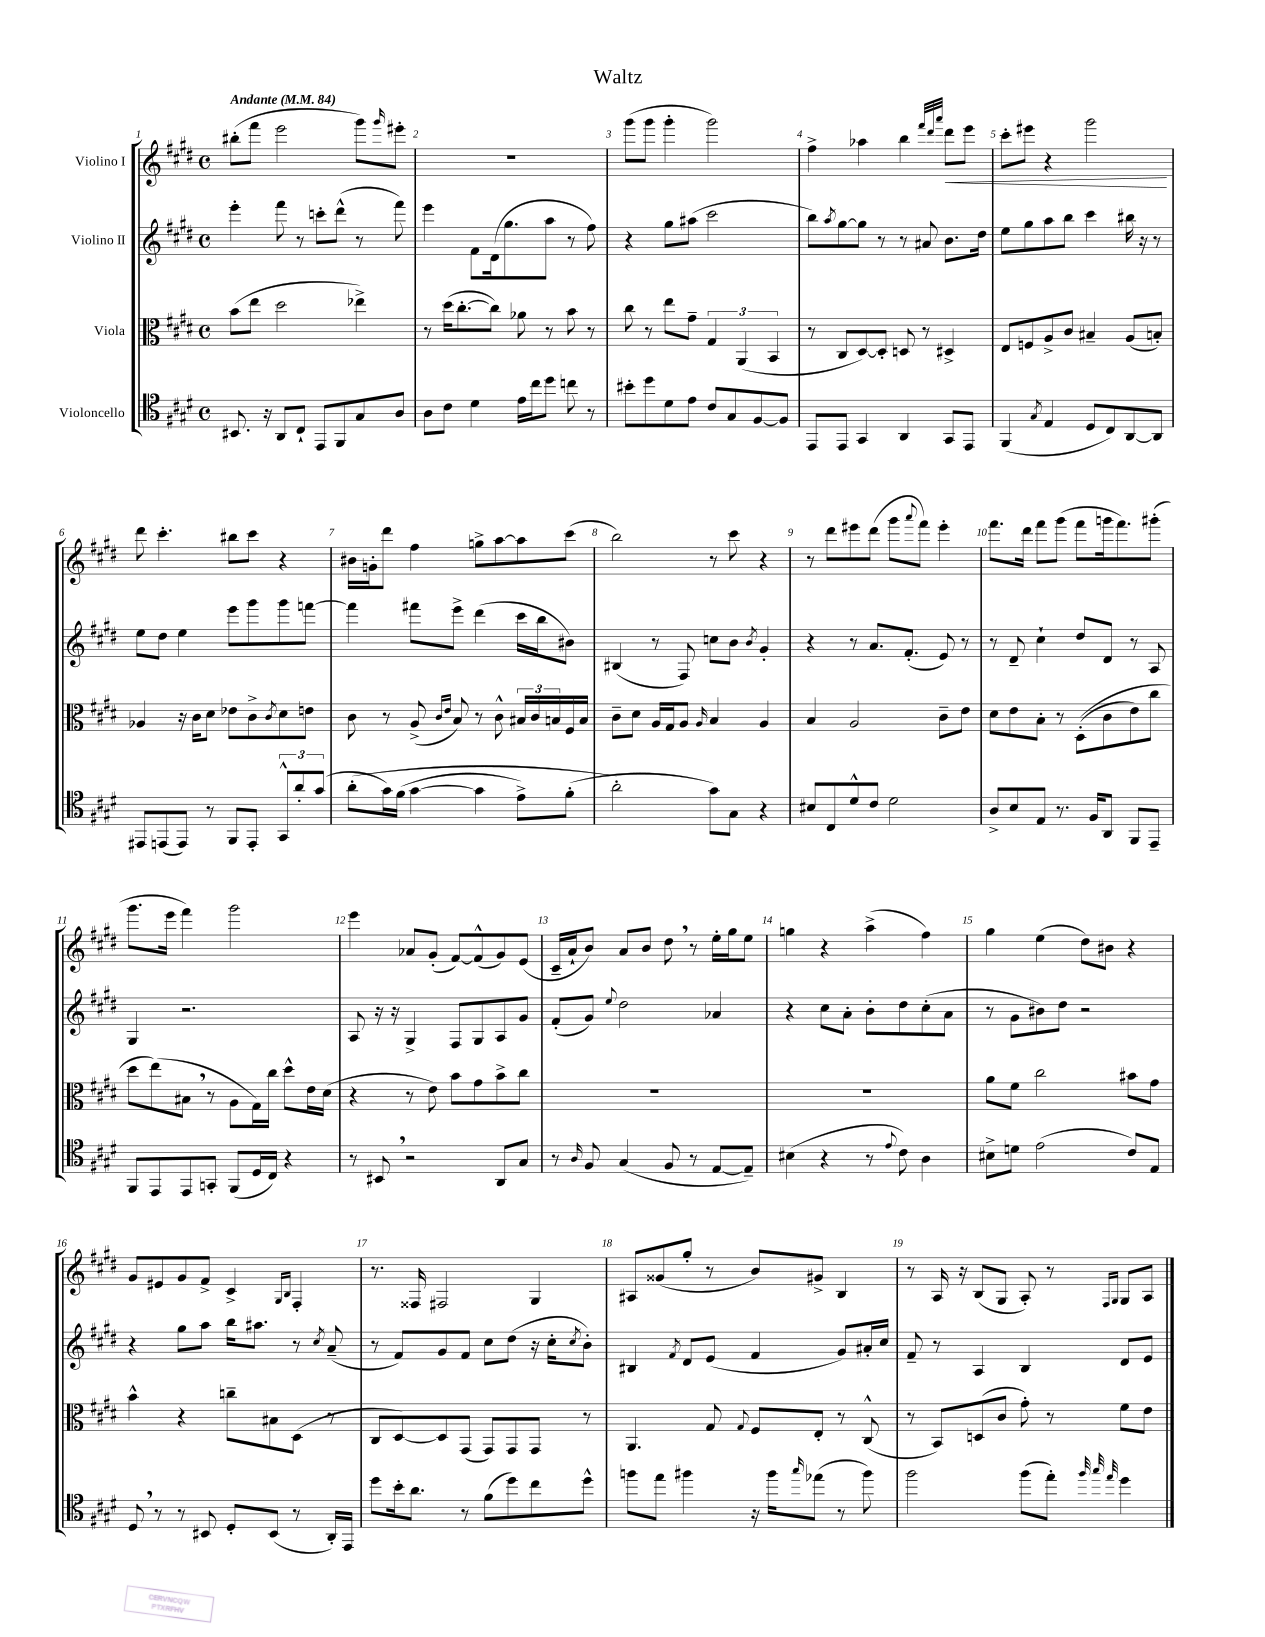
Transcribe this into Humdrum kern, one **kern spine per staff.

**kern	**kern	**kern	**kern
*staff4	*staff3	*staff2	*staff1
*clefC4	*clefC3	*clefG2	*clefG2
*k[f#c#g#d#]	*k[f#c#g#d#]	*k[f#c#g#d#]	*k[f#c#g#d#]
*M4/4	*M4/4	*M4/4	*M4/4
*met(c)	*met(c)	*met(c)	*met(c)
*MM84	*MM84	*MM84	*MM84
8.BB#	(8b	4eee'	(8bb#'
.	8ee	.	8fff#
16r	.	.	.
8AA	2dd#	8fff#	2eee
8C#`	.	8r	.
8EE	.	8ccc'	.
8FF#	.	(8ddd#^^	.
8G#	4ee-^)	8r	8ggg#)
.	.	.	16qqggg#
8A	.	8fff#)	8eee#'
=	=	=	=
8A	8r	4eee	1r
8c#	(16dd#	.	.
.	[8.cc#'	.	.
4d#	.	8f#	.
.	8cc#])	(16d#	.
.	.	8.gg#	.
16e	8a-	.	.
16cc#	.	.	.
8dd#	8r	8aa	.
8cc	8b	8r	.
8r	8r	8ff#)	.
=	=	=	=
8b#'	8cc#	4r	(8ggg#
8dd#	8r	.	8ggg#
8d#	8ee	8gg#	4ggg#'
8e	8g#~	(8aa#	.
8c#	6G#	2ccc#	2ggg#)
8G#	.	.	.
.	(6AA	.	.
[8F#	.	.	.
.	6BB	.	.
8F#]	.	.	.
=	=	=	=
8EE	8r	8bb)	4ff#^
.	.	8qaa	.
8EE	8C#	[8gg#	.
4GG#	[8D#)	8gg#]	4aa-
.	8D#']	8r	.
4AA	8D	8r	4bb
.	8r	8a#	.
.	.	.	32qqfff#
.	.	.	32qqddd#
.	.	.	32qqaaa
8GG#	4D#^	8.b	8ddd#
8EE	.	.	8eee
.	.	16dd#	.
=	=	=	=
(4FF#	8E	8ee	8ccc#'
.	8F	8gg#	8eee#
8qG#	.	.	.
4E	8A^	8aa	4r
.	8c#	8bb	.
8D#	4B#~	4ccc#	2ggg#
8C#)	.	.	.
[8AA	(8A	16bb#	.
.	.	16r	.
8AA]	8B')	8r	.
=	=	=	=
8EE#	4A-	8ee	8ddd#
(8EE	.	8dd#	4.ccc#'
8EE)	16r	4ee	.
.	16c#	.	.
8r	8d#	.	.
8FF#	8e-	8eee	8bb#
8EE'	8c#^	8ggg#	8ccc#
.	8qc#	.	.
12GG#^^	8d#	8ggg#	4r
12a'	.	.	.
.	8e	[8fff	.
(12g#	.	.	.
=	=	=	=
&(8a'	8c#	4fff]	16b#
.	.	.	16g'
16g#)	8r	.	8ddd#
(16f#	.	.	.
[4g#	(8A^	8fff#	4ff#
.	16qqc#	.	.
.	16qqe	.	.
.	8B)	8eee^	.
4g#]	8r	(4ddd#	8gg^
.	8c#^^	.	[8aa
8e^)	24B#	16ccc#	8aa]
.	24c#	.	.
.	.	16bb	.
.	24B	.	.
(8f#'	16F#	8b#)	(8ccc#
.	16B	.	.
=	=	=	=
2a'&)	8c#~	(4B#	2bb)
.	8d#	.	.
.	16A	8r	.
.	16G#	.	.
.	8A	8F#)	.
.	16qqA	.	.
8g#)	4B	8cc	8r
8G#	.	8b	8ccc#
.	.	8qb	.
4r	4A	4g#'	4r
=	=	=	=
8B#	4B	4r	8r
8C#	.	.	8ddd#
8d#^^	2A	8r	8eee#
8c#	.	8.a	(8ddd#
2d#	.	.	8ggg#
.	.	(8.f#'	.
.	.	.	8qqaaa
.	.	.	8fff#)
.	8c#~	8e)	4eee#'
.	8e	8r	.
=	=	=	=
8A^	8d#	8r	8.fff#
8B	8e	8d#~	.
.	.	.	16ddd#
8E	8B'	4cc#`	8fff#
8.r	8r	.	(8ggg#
.	&((8D#'	8dd#	8fff#
16F#	.	.	.
8AA	8c#	8d#	16ggg
.	.	.	8.fff#)
8FF#	8e)	8r	.
8EE~	8cc#	8A	(8ggg#'
=	=	=	=
8FF#	8dd#	4G#	8.ggg#
8EE	(8ee&)	.	.
.	.	.	16eee
8EE	8B#	2.r	4fff#)
8GG'	8r	.	.
(8FF#	8A	.	2ggg#
16D#	16G#)	.	.
16C#)	16cc#	.	.
4r	8dd#^^	.	.
.	16e	.	.
.	(16d#	.	.
=	=	=	=
8r	4r	8A	4eee
8BB#	.	16r	.
.	.	16r	.
2r	8r	4G#^	8a-
.	8e)	.	(8g#'
.	8b	8F#	[8f#)
.	8g#	8G#	(8f#^^]
8AA	8b^	8A	8g#)
8G#	8cc#	8g#	(8e
=	=	=	=
8r	1r	(8f#'	16c#~
.	.	.	16a`
16qqA	.	.	.
8F#	.	8g#)	8b)
.	.	8qqee	.
(4G#	.	2dd#	8a
.	.	.	8b
8F#	.	.	8dd#
8r	.	.	8r
[8E	.	4a-	16ee'
.	.	.	16gg#
8E~])	.	.	8ee
=	=	=	=
(4B#	1r	4r	4gg
4r	.	8cc#	4r
.	.	8a'	.
8r	.	8b'	(4aa^
8qqe	.	.	.
8c#)	.	8dd#	.
4A	.	(8cc#'	4ff#)
.	.	8a	.
=	=	=	=
8B#^	8a	8r	4gg#
8d	8f#	8g#	.
(2e	2cc#	8b#)	(4ee
.	.	8dd#	.
.	.	2r	8dd#)
.	.	.	8b#
8c#)	8b#	.	4r
8E	8g#	.	.
=	=	=	=
8D#	4b^^	4r	8g#
8r	.	.	8e#
8r	4r	8gg#	8g#
8BB#	.	8aa	8f#^
8D#'	8cc~	16bb	4c#^
.	.	8.aa#	.
(8BB#	8B#	.	.
.	.	.	16qqG#
.	.	.	16qqB
8r	(8D#	8r	4F#'
.	.	8qcc#	.
16AA')	8r	(8a~	.
16EE	.	.	.
=	=	=	=
8dd#	8C#	8r	8.r
16b'	[8D#)	8f#)	.
8.a	.	.	16F##
.	8D#]	8g#	2F#
8r	(8GG#	8f#	.
(8f#	8GG#)	8cc#	.
8dd#)	8GG#	(8dd#	.
8cc#	8GG#	16r	4G#
.	.	16cc#'	.
.	.	8qcc#	.
8dd#^^	8r	8b')	.
=	=	=	=
8ff	4.AA	4B#	8A#
8ee	.	.	(8g##
.	.	8qf#	.
4ff#	.	8d#	8gg#'
.	8G#	(8e	8r
.	8qqG#	.	.
16r	8F#	4f#	8b)
16ff#	.	.	.
16qqgg#	.	.	.
(8ee-	8E'	.	8g#^
8r	8r	8g#)	4B
8ff#)	(8C#^^	16a#'	.
.	.	16cc#	.
=	=	=	=
2ff#	8r	8f#~	8r
.	8BB)	8r	16A
.	.	.	16r
.	(8D	4A	(8B
.	8c#	.	8G#
(8ff#	8g#')	4B	8A')
8ee')	8r	.	8r
32qqff#	.	.	.
32qqgg#	.	.	16qqF#
32qqee	.	.	16qqG#
4dd#	8f#	8d#	8G#
.	8e	8e	8A
==	==	==	==
*-	*-	*-	*-
